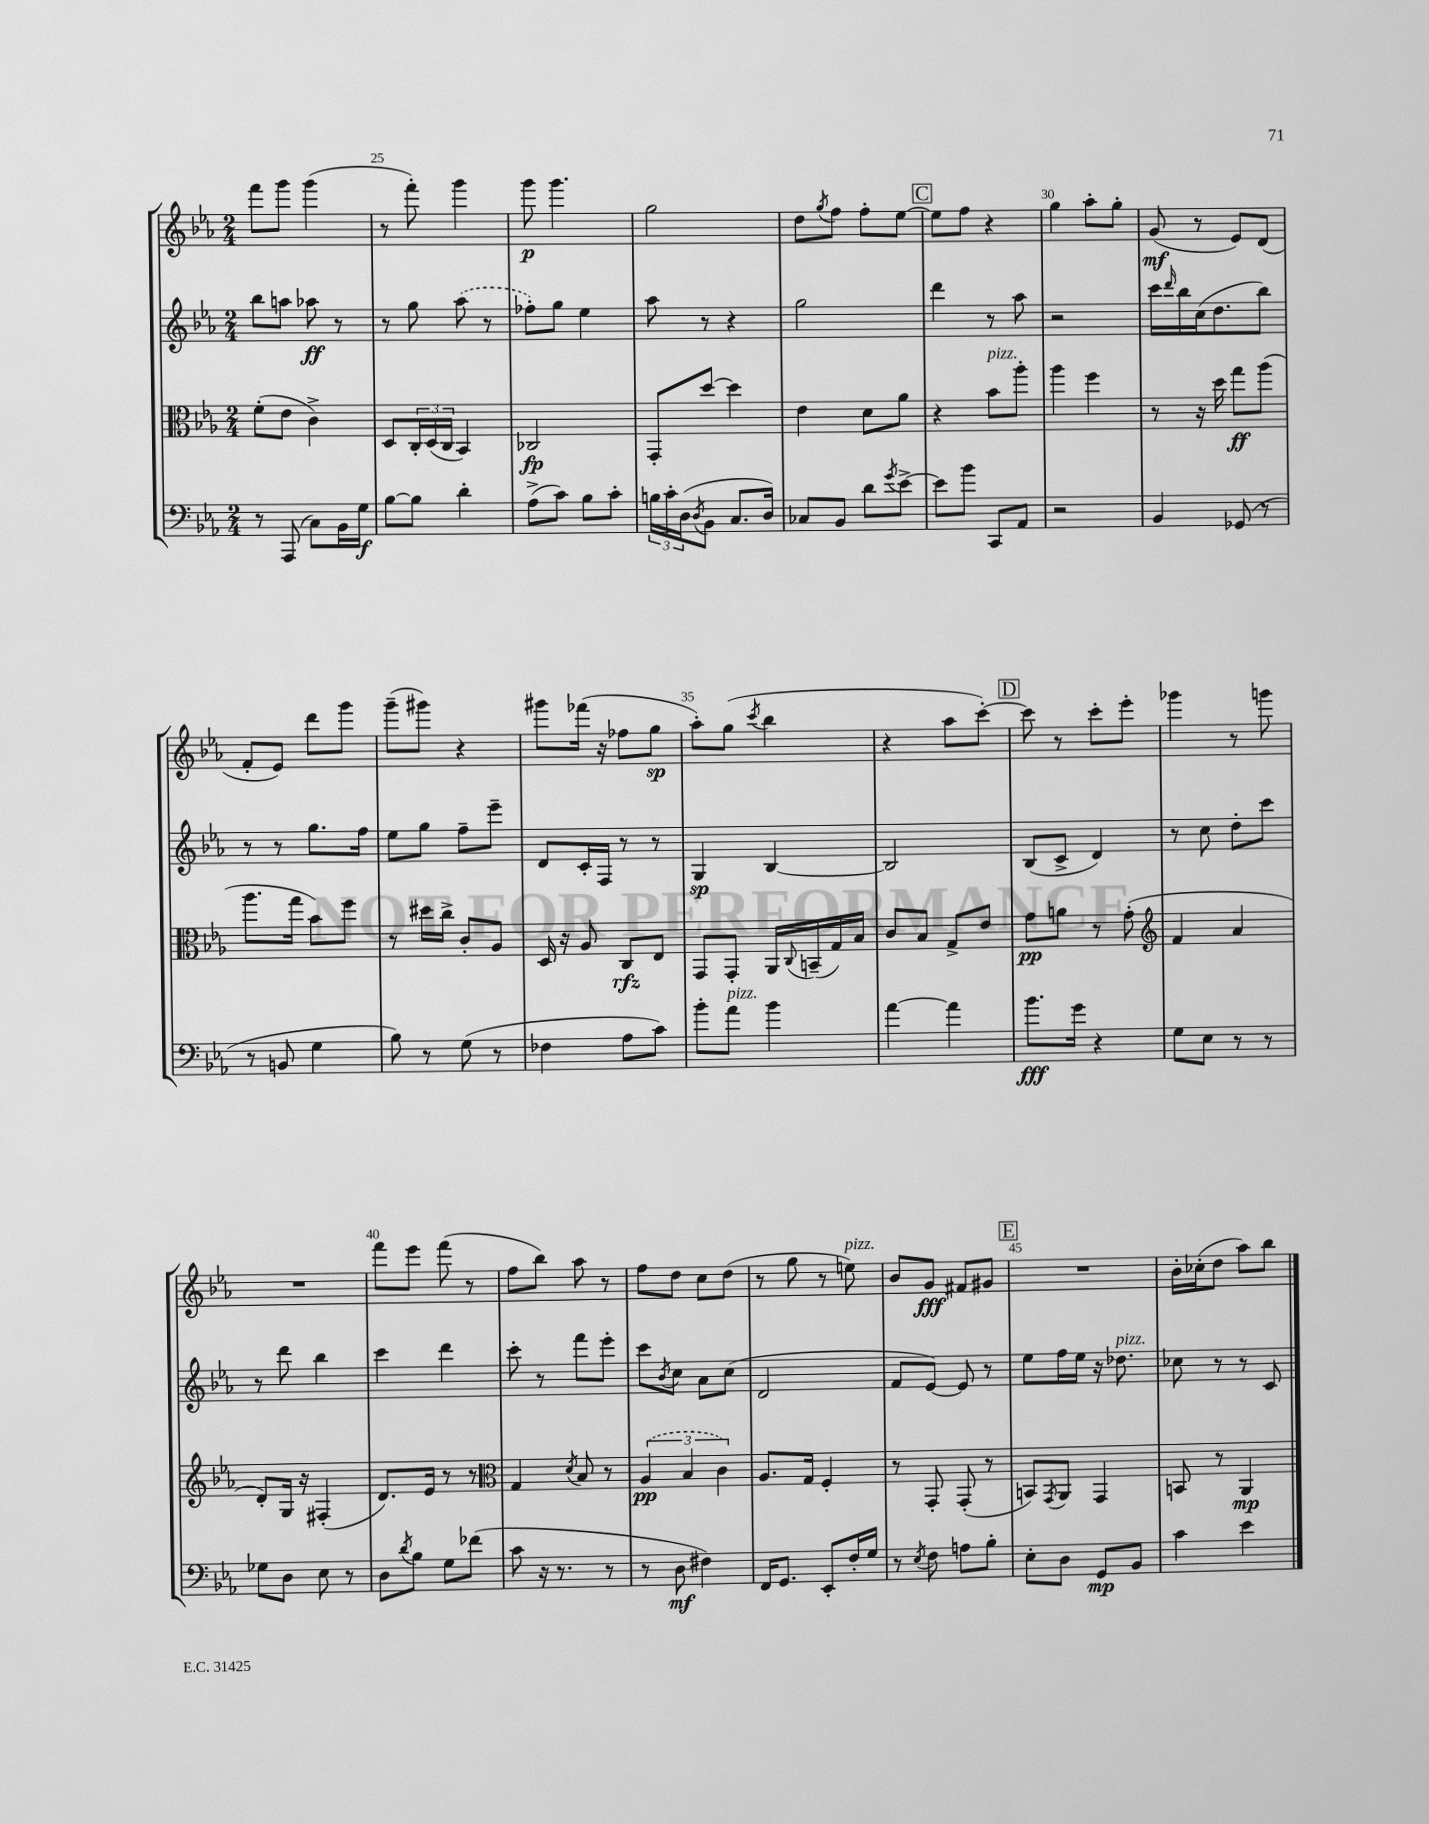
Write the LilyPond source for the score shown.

<<
\new StaffGroup <<
\new Staff = "s0" {
    \clef treble \key ees \major \numericTimeSignature \time 2/4
    f'''8 g'''8 g'''4( |
    r8 f'''8-.) g'''4 |
    g'''8\p g'''4. |
    g''2 |
    d''8 \acciaccatura { g''8 } f''8 f''8-. ees''8~ |
    \mark \markup { \box "C" } ees''8 f''8 r4 |
    g''4 aes''8-. g''8-. |
    g'8\mf( r8 ees'8) d'8( |
    f'8-. ees'8) d'''8 g'''8 |
    g'''8--( gis'''8) r4 |
    gis'''8 fes'''16( r16 fes''8 g''8\sp |
    aes''8-.) g''8( \acciaccatura { c'''8 } bes''4 |
    r4 aes''8 c'''8~-.) |
    \mark \markup { \box "D" } c'''8 r8 c'''8-. ees'''8-. |
    ges'''4 r8 g'''8 |
    R2 |
    f'''8 ees'''8 f'''8( r8 |
    f''8 bes''8) aes''8 r8 |
    f''8 d''8 c''8 d''8( |
    r8 g''8 r8 e''8^\markup { \italic "pizz." }) |
    bes'8 g'8\fff fis'8 gis'8 |
    \mark \markup { \box "E" } R2 |
    bes'16-. ces''16-.( d''8 aes''8) bes''8 \bar "|." |
}
\new Staff = "s1" {
    \clef treble \key ees \major \numericTimeSignature \time 2/4
    bes''8 a''8 aes''8\ff r8 |
    r8 g''8 \once \slurDashed aes''8( r8 |
    fes''8-.) g''8 ees''4 |
    aes''8 r8 r4 |
    g''2 |
    \mark \markup { \box "C" } d'''4 r8 aes''8 |
    r2 |
    c'''16 \grace { d'''16 } bes''16 c''16( d''8. bes''8) |
    r8 r8 g''8. f''16 |
    ees''8 g''8 f''8-- ees'''8-- |
    d'8 c'16-. f16 r8 r8 |
    g4\sp bes4~ |
    bes2 |
    \mark \markup { \box "D" } bes8( c'8-> d'4) |
    r8 c''8 d''8-. c'''8 |
    r8 d'''8 bes''4 |
    c'''4 d'''4 |
    c'''8-. r8 f'''8 ees'''8-. |
    c'''8 \acciaccatura { bes'8 } c''8 aes'8 c''8( |
    d'2 |
    f'8 ees'8~) ees'8 r8 |
    \mark \markup { \box "E" } ees''8 f''16 ees''16 r16 des''8.^\markup { \italic "pizz." } |
    ces''8 r8 r8 c'8 \bar "|." |
}
\new Staff = "s2" {
    \clef alto \key ees \major \numericTimeSignature \time 2/4
    f'8-.( ees'8 c'4->) |
    d8 \tuplet 3/2 { c16-. d16( c16 } bes,4) |
    ces2\fp |
    g,8-. d''8~ d''4 |
    ees'4 d'8 aes'8 |
    \mark \markup { \box "C" } r4 bes'8^\markup { \italic "pizz." } aes''8-. |
    aes''4 f''4 |
    r8 r16 d''16 g''8\ff aes''8( |
    aes''8. g''16 bes'8) f''8 |
    r8 dis''16 c''16-> c'8-. aes8 |
    d16 r16 aes8 c8\rfz ees8 |
    g,8 g,8-. aes,16 \appoggiatura { c8 } b,16--( g16) bes16 |
    c'8 bes8 g8-> ees'8 |
    \mark \markup { \box "D" } g'8\pp a'8 r8 g'8-.( |
    \clef treble f'4 aes'4 |
    d'8-.) g16 r16 fis4-.( |
    d'8.) ees'16 r8 r8 |
    \clef alto g4 \acciaccatura { d'8 } bes8 r8 |
    \tuplet 3/2 { \once \slurDashed aes4\pp( bes4 c'4) } |
    aes8. g16 f4-. |
    r8 g,8-. g,8-.( r8 |
    \mark \markup { \box "E" } b,8) \acciaccatura { g,8 } aes,8 g,4 |
    b,8 r8 aes,4\mp \bar "|." |
}
\new Staff = "s3" {
    \clef bass \key ees \major \numericTimeSignature \time 2/4
    r8 aes,,8( c8) bes,16 g16\f |
    bes8~ bes8 d'4-. |
    aes8->( c'8) bes8 c'8-. |
    \tuplet 3/2 { b16 c'16-. d16( } \acciaccatura { d8 } bes,8 c8. d16) |
    ces8 bes,8 d'8 \acciaccatura { g'8 } ees'8~-> |
    \mark \markup { \box "C" } ees'8 bes'8 c,8 aes,8 |
    r2 |
    bes,4 ges,8( r8 |
    r8 b,8 g4 |
    bes8) r8 g8( r8 |
    fes4 aes8 c'8) |
    bes'8-. aes'8^\markup { \italic "pizz." } bes'4 |
    aes'4~ aes'4 |
    \mark \markup { \box "D" } bes'8.\fff g'16 r4 |
    g8 ees8 r8 r8 |
    ges8 d8 ees8 r8 |
    d8 \acciaccatura { d'8 } bes8 g8 fes'8( |
    c'8 r16 r8. r8 |
    r8 d8\mf fis4) |
    f,16 g,8. ees,8-. f16-. g16 |
    r8 \acciaccatura { ees8 } f8 a8 bes8-. |
    \mark \markup { \box "E" } ees8-. d8 g,8\mp bes,8 |
    c'4 ees'4 \bar "|." |
}
>>
>>
\layout { \context { \Score currentBarNumber = #24 \override BarNumber.break-visibility = ##(#f #t #t) barNumberVisibility = #(every-nth-bar-number-visible 5) } }
